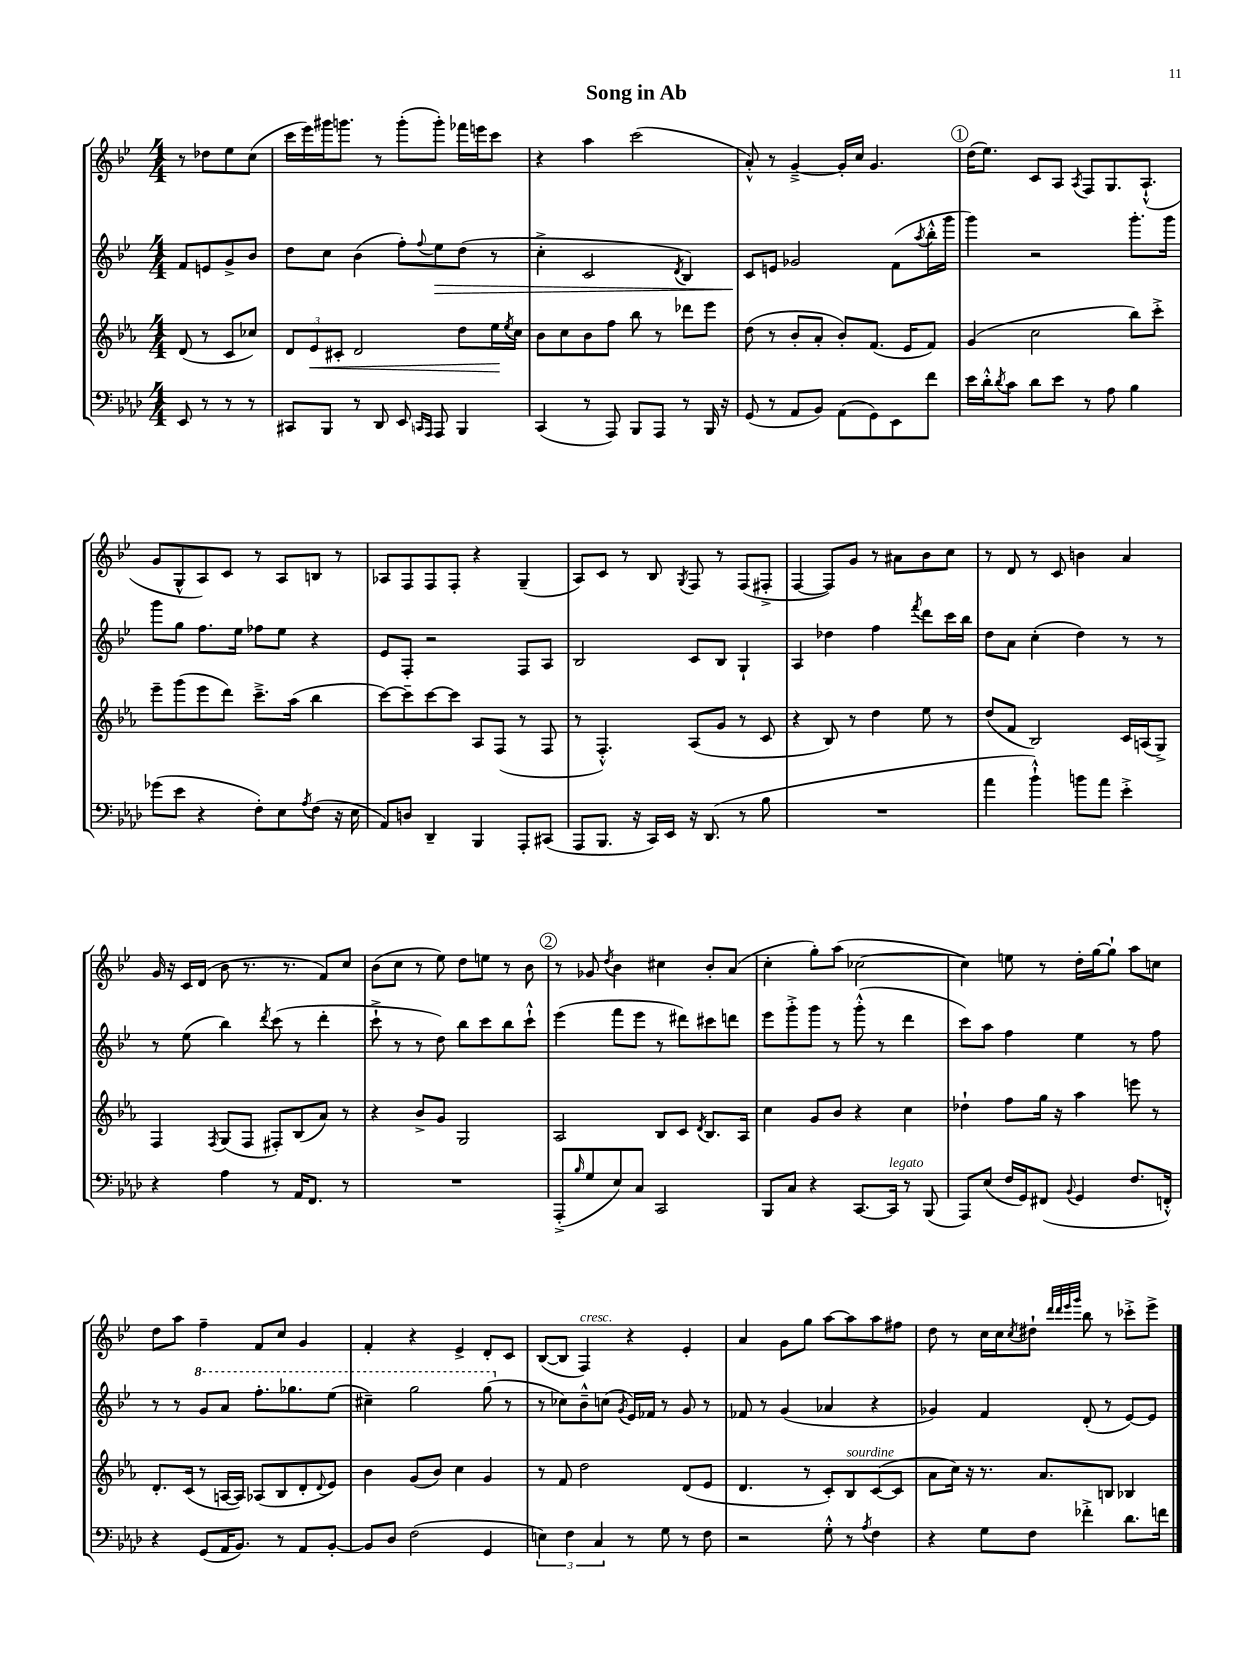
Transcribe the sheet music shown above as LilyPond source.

\header { title = "Song in Ab" }
<<
\new StaffGroup <<
\new Staff = "s0" {
    \clef treble \key bes \major \numericTimeSignature \time 4/4 \partial 2
    r8 des''8 ees''8 c''8( |
    c'''16 ees'''16) gis'''16 g'''8. r8 g'''8-.( g'''8-.) fes'''16 e'''16 c'''8 |
    r4 a''4 c'''2( |
    a'8-.-^) r8 g'4~---> g'16-. c''16 g'4. |
    \mark \markup { \circle "1" } d''16( ees''8.) c'8 a8 \acciaccatura { a8 } f8 g8. a8.-!-^( |
    g'8 g8-^ a8) c'8 r8 a8 b8 r8 |
    aes8 f8 f8 f8-. r4 g4--( |
    a8) c'8 r8 bes8 \acciaccatura { g8 } f8 r8 f8( fis8-.-> |
    f4~ f8) g'8 r8 ais'8 bes'8 c''8 |
    r8 d'8 r8 c'8 b'4 a'4 |
    g'16 r16 c'16 d'16( bes'8 r8. r8. f'8) c''8 |
    bes'8( c''8 r8 ees''8) d''8 e''8 r8 bes'8 |
    \mark \markup { \circle "2" } r8 ges'8 \acciaccatura { d''8 } bes'4 cis''4 bes'8-. a'8( |
    c''4-. g''8-.) a''8( ces''2~ |
    ces''4) e''8 r8 d''16-. g''16~ g''8-! a''8 c''8 |
    d''8 a''8 f''4-- f'8 c''8 g'4 |
    f'4-. r4 ees'4-> d'8-. c'8 |
    bes8~( bes8 f4^\markup { \italic "cresc." }) r4 ees'4-. |
    a'4 g'8 g''8 a''8~ a''8 a''8 fis''8 |
    d''8 r8 c''16 c''16 \acciaccatura { c''8 } dis''8-! \grace { d'''32 d'''32 ees'''32 g'''32 } bes''8 r8 ces'''8-.-> ees'''8-> \bar "|." |
}
\new Staff = "s1" {
    \clef treble \key bes \major \numericTimeSignature \time 4/4 \partial 2
    f'8 e'8 g'8-> bes'8 |
    d''8 c''8 bes'4( f''8-.) \appoggiatura { f''8 } ees''8\> d''8( r8 |
    c''4-.-> c'2 \acciaccatura { d'8 } bes4) |
    c'8\! e'8 ges'2 f'8( \acciaccatura { a''8 } bes''16-.-^ g'''16 |
    \mark \markup { \circle "1" } g'''4) r2 g'''8.-. g'''16 |
    g'''8 g''8 f''8. ees''16 fes''8 ees''8 r4 |
    ees'8 f8-. r2 f8 a8 |
    bes2 c'8 bes8 g4-! |
    a4 des''4 f''4 \acciaccatura { f'''8 } d'''8 c'''16 bes''16 |
    d''8 a'8 c''4-.( d''4) r8 r8 |
    r8 ees''8( bes''4) \acciaccatura { d'''8 } c'''8( r8 d'''4-. |
    c'''8-!-> r8 r8 d''8) bes''8 c'''8 bes''8 c'''8-!-^ |
    \mark \markup { \circle "2" } ees'''4( f'''8 ees'''8 r8 dis'''8) cis'''8 d'''8 |
    ees'''8 g'''8-.-> g'''8 r8 g'''8-.-^( r8 d'''4 |
    c'''8) a''8 f''4 ees''4 r8 f''8 |
    r8 r8 \ottava #1 g''8 a''8 f'''8.-. ges'''8. ees'''8( |
    cis'''4--) g'''2 g'''8( \ottava #0 r8 |
    r8 ces''8) bes'8---^ c''8( \acciaccatura { g'8 } ees'16) fes'16 r8 g'8 r8 |
    fes'8 r8 g'4( aes'4 r4 |
    ges'4) f'4 d'8-.( r8 ees'8~) ees'8 \bar "|." |
}
\new Staff = "s2" {
    \clef treble \key ees \major \numericTimeSignature \time 4/4 \partial 2
    d'8( r8 c'8 ces''8) |
    \tuplet 3/2 { d'8 ees'8\< cis'8-. } d'2 d''8 ees''16\! \acciaccatura { ees''8 } c''16 |
    bes'8 c''8 bes'8 f''8 bes''8 r8 des'''8 ees'''8 |
    d''8( r8 bes'8-. aes'8-. bes'8-.) f'8.( ees'16 f'8) |
    \mark \markup { \circle "1" } g'4( c''2 bes''8) c'''8-.-> |
    ees'''8-- g'''8( ees'''8 d'''8) c'''8.---> aes''16( bes''4 |
    c'''8~) c'''8-- c'''8~ c'''8 aes8 f8( r8 f8 |
    r8 f4.-.-^) aes8( g'8 r8 c'8 |
    r4 bes8) r8 d''4 ees''8 r8 |
    d''8( f'8 bes2) c'16 a16( g8->) |
    f4 \acciaccatura { f8 } g8( f8 fis8-.) bes8( aes'8) r8 |
    r4 bes'8-> g'8 g2 |
    \mark \markup { \circle "2" } aes2 bes8 c'8 \acciaccatura { d'8 } bes8. aes16 |
    c''4 g'8 bes'8 r4 c''4 |
    des''4-! f''8 g''16 r16 aes''4 e'''8 r8 |
    d'8.-. c'16( r8 a16~ a16) aes8( bes8 d'8-. \appoggiatura { d'8 } ees'8) |
    bes'4 g'8( bes'8) c''4 g'4 |
    r8 f'8 d''2 d'8( ees'8 |
    d'4. r8 c'8-.) bes8^\markup { \italic "sourdine" } c'8~( c'8 |
    aes'8 c''16) r16 r8. aes'8. b8 bes4 \bar "|." |
}
\new Staff = "s3" {
    \clef bass \key aes \major \numericTimeSignature \time 4/4 \partial 2
    ees,8 r8 r8 r8 |
    cis,8 bes,,8 r8 des,8 ees,8 \grace { c,16 aes,,16 } aes,,8 bes,,4 |
    c,4( r8 aes,,8) bes,,8 aes,,8 r8 bes,,16 r16 |
    g,8( r8 aes,8 bes,8) aes,8( g,8) ees,8 f'8 |
    \mark \markup { \circle "1" } ees'16 des'16-.-^ \acciaccatura { des'8 } c'8 des'8 ees'8 r8 aes8 bes4 |
    ges'8( ees'8 r4 f8-.) ees8 \acciaccatura { aes8 } f8( r16 ees16 |
    aes,8) d8 des,4-- bes,,4 aes,,8-. cis,8( |
    aes,,8 bes,,8. r16 c,16) ees,16 r16 des,8.( r8 bes8 |
    R1 |
    aes'4 bes'4-!-^) b'8 aes'8 ees'4-.-> |
    r4 aes4 r8 aes,16 f,8. r8 |
    R1 |
    \mark \markup { \circle "2" } aes,,8-.->( \grace { bes16 } g8 ees8) c8 c,2 |
    bes,,8 c8 r4 c,8.~ c,16^\markup { \italic "legato" } r8 bes,,8( |
    aes,,8) ees8( f16 g,16) fis,8( \appoggiatura { bes,8 } g,4 f8. f,16-.-^) |
    r4 g,8( aes,16 bes,8.) r8 aes,8 bes,8~-. |
    bes,8 des8 f2( g,4 |
    \tuplet 3/2 { e4) f4 c4 } r8 g8 r8 f8 |
    r2 g8-.-^ r8 \acciaccatura { aes8 } f4 |
    r4 g8 f8 fes'4-.-> des'8. f'16 \bar "|." |
}
>>
>>
\layout { \context { \Score \remove "Bar_number_engraver" } }
